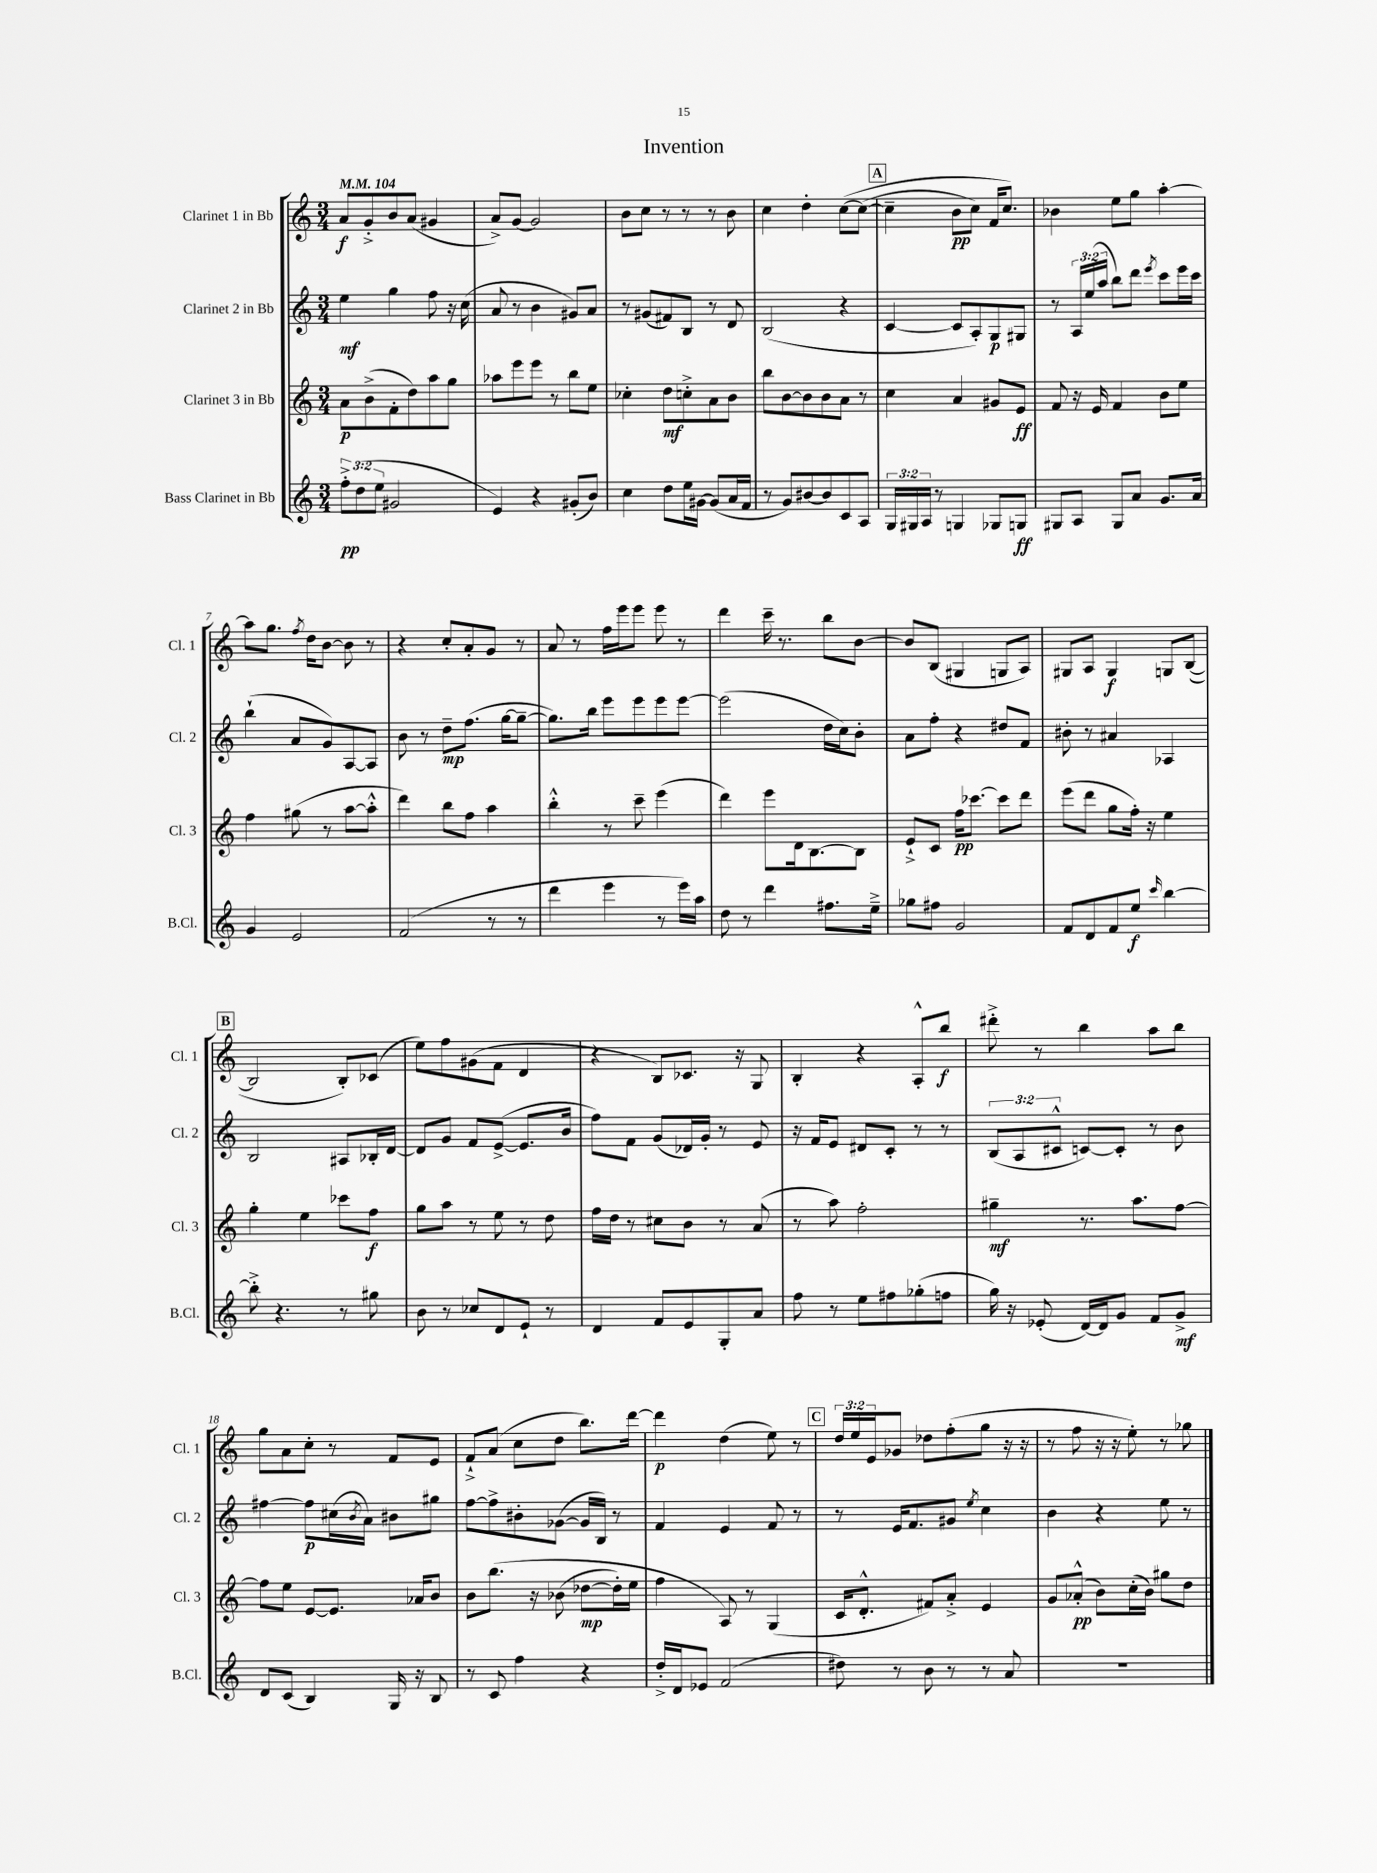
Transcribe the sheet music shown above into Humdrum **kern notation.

**kern	**kern	**kern	**kern
*staff4	*staff3	*staff2	*staff1
*clefG2	*clefG2	*clefG2	*clefG2
*k[]	*k[]	*k[]	*k[]
*M3/4	*M3/4	*M3/4	*M3/4
*MM104	*MM104	*MM104	*MM104
12ff'^\L	8a\L	4ee\	8a/L
(12dd\	.	.	.
.	(8b^\	.	8g'^/
12ee\J	.	.	.
2g#/	8f'\	4gg\	8b/
.	8dd\)	.	(8a/J
.	8aa\	8ff\	4g#/
.	8gg\J	16r	.
.	.	(16cc\	.
=	=	=	=
4e/)	8aa-\L	8a/	8a^/L)
.	8eee\	8r	[8g/J
4r	8eee\J	4b\	2g/]
.	8r	.	.
(8g#'/L	8bb\L	8g#/L)	.
8b/J)	8ee\J	8a/J	.
=	=	=	=
4cc\	4cc-'\	8r	8b\L
.	.	(8g#/L	8cc\J
8dd\L	8dd\L	8f#/)	8r
16ee\L	8cc'^\	8B/J	8r
[16g#\JJ	.	.	.
(8g#/]L	8a\	8r	8r
16a/L	8b\J	8d/	8b\
16f/JJ	.	.	.
=	=	=	=
8r	8bb\L	(2B/	4cc\
8g/L)	[8b\	.	.
[8b#/	8b\]	.	4dd'\
8b#/]	8b\	.	.
8c/	8a\J	4r	&([8cc\L
8A/J	8r	.	(8cc\_J
=	=	=	=
24G/LL	4cc\	[4c/	4cc~\]
24G#/	.	.	.
24A/JJ	.	.	.
8r	.	.	.
4G/	4a/	8c/]L	8b\L
.	.	8A'/)	8cc\J)
8G-/L	8g#/L	8G/	16f/LK
.	.	.	8.cc/J&)
8G/J	8e/J	8G#/J	.
=	=	=	=
8G#/L	8f/	8r	4b-\
8A/J	16r	24A/LL	.
.	.	(24ee/	.
.	16e/	.	.
.	.	24aa/JJ	.
8G#/L	4f/	8bb\L)	8ee\L
8a/J	.	8ddd\J	8gg\J
.	.	8qeee/	.
8.g/L	8b\L	8ccc\L	[4aa'\
.	8ee\J	16eee\L	.
16a/Jk	.	16ccc\JJ	.
=	=	=	=
4g/	4ff\	(4bb`\	8aa\]L
.	.	.	8.gg\J
2e/	(8gg#\	8a/L	.
.	.	.	8qff/
.	.	.	16dd\LK
.	8r	8g/)	[8b\J
.	[8aa\L	[8A/	8b\]
.	8aa'^^\]J	8A/]J	8r
=	=	=	=
(2f/	4ddd\)	8b\	4r
.	.	8r	.
.	8bb\L	8dd~\L	8cc'/L
.	8ff\J	(8.ff\J	8a'/
8r	4aa\	.	8g/J
.	.	[16gg\LK	.
8r	.	8gg~\_J	8r
=	=	=	=
4ddd\	4bb'^^\	8.gg\]L)	8a/
.	.	.	8r
.	.	16bb\Jk	.
4eee\	8r	8eee\L	16ff\LL
.	.	.	16eee\J
.	8ccc~\	8eee\	8eee\J
8r	(4eee\	8eee\	8eee\
16eee\LL)	.	[8eee\J	8r
16aa\JJ	.	.	.
=	=	=	=
8dd\	4ddd\)	(2eee\]	4ddd\
8r	.	.	.
4ddd\	8eee\L	.	16ccc~\
.	.	.	8.r
.	16d\k	.	.
.	[8.B\	.	.
8.ff#\L	.	16dd\LL	8bb\L
.	.	16cc\J)	.
.	8B\]J	8b'\J	[8b\J
16ee~^\Jk	.	.	.
=	=	=	=
8gg-\L	8e`^/L	8a\L	8b/]L
8ff#\J	8c/J	8ff'\J	(8B/J
2g/	16ff\LK	4r	4G#/
.	[8.ccc-\J	.	.
.	8ccc-\]L	8dd#/L	8G/L
.	8ddd\J	8f/J	8A/J)
=	=	=	=
8f/L	(8eee\L	8b#'\	8G#/L
8d/	8ddd\J	8r	8A/J
8f/	8gg\L	4a#/	4G#/
8ee/J	16ff'\Jk)	.	.
.	16r	.	.
16qqccc/	.	.	.
[4bb\	4ee\	4A-/	8G/L
.	.	.	([8B/J
=	=	=	=
8bb'^\]	4gg'\	2B/	2B/]
4.r	.	.	.
.	4ee\	.	.
8r	8ccc-\L	8A#/L	8B'/L)
8gg#\	8ff\J	16B-'/L	(8c-/J
.	.	[16d/JJ	.
=	=	=	=
8b\	8gg\L	8d/]L	8ee\L)
8r	8aa\J	8g/J	8ff\
8cc-/L	8r	8f/L	(8g#\
8d/	8ee\	([8e^/J	8f\J
8e`/J	8r	8.e/]L	4d/
8r	8dd\	.	.
.	.	16b/Jk	.
=	=	=	=
4d/	16ff\LL	8ff\L)	4r
.	16dd\JJ	.	.
.	8r	8f\J	.
8f/L	8cc#\L	(8g/L	8B/L)
8e/	8b\J	16d-/L)	8.c-/J
.	.	16g'/JJ	.
8G'/	8r	8r	.
.	.	.	16r
8a/J	(8a/	8e/	8G/
=	=	=	=
8ff\	8r	16r	4B'/
.	.	16f/LK	.
8r	8aa\)	8e/J	.
8ee\L	2ff'\	8d#/L	4r
8ff#\	.	8c'/J	.
(8gg-'\	.	8r	8A'^^/L
8ff\J	.	8r	8bb/J
=	=	=	=
16gg\)	4gg#~\	(12B/L	8ddd#'^\
16r	.	.	.
.	.	12A/	.
(8e-'/	.	.	8r
.	.	12c#^^/J	.
[16d/LL)	8.r	[8c/L)	4bb\
16d/]J	.	.	.
8g/J	.	8c'/]J	.
.	8.aa\L	.	.
8f/L	.	8r	8aa\L
8g^/J	[8ff\J	8b\	8bb\J
=	=	=	=
8d/L	8ff\]L	[4ff#\	8gg\L
(8c/J	8ee\J	.	8a\
4B/)	[8e/L	8ff#\]L	8cc'\J
.	8.e/]J	(16cc#\L	8r
.	.	8qb/	.
.	.	16a\JJ)	.
16G/	.	8b#\L	8f/L
16r	16a-/LK	.	.
8B/	8b/J	8gg#\J	8e/J
=	=	=	=
8r	8b\L	[8ff\L	8f`^/L
8c/	&(8.bb\J	8ff^\]	(8a/J
4ff\	.	8b#'\	8cc\L
.	16r	.	.
.	(8b-\	([8g-\J	8dd\J
4r	[8dd-\L	16g-/]LL	8.bb\L)
.	.	16B/JJ)	.
.	16dd-'\]L)	8r	.
.	16ee\JJ	.	[16ddd\Jk
=	=	=	=
16dd'^/LL	4ff\	4f/	4ddd\]
16d/J	.	.	.
8e-/J	.	.	.
(2f/	8A/&)	4e/	(4dd\
.	8r	.	.
.	(4G/	8f/	8ee\)
.	.	8r	8r
=	=	=	=
8dd#\)	16c/LK	8r	24dd/LL
.	.	.	24ee/
.	8.d'^^/J	.	.
.	.	.	24e/J
8r	.	16e/LK	8g-/J
.	.	8.f/	.
8b\	8f#/L)	.	8dd-\L
8r	8a'^/J	8g#/J	(8ff'\
.	.	8qee/	.
8r	4e/	4cc\	8gg\J
8a/	.	.	16r
.	.	.	16r
=	=	=	=
2.r	8g/L	4b\	8r
.	(8a-'^^/J	.	8ff\
.	8b\L)	4r	16r
.	.	.	16r
.	(16cc'\L	.	8ee'\)
.	16b\JJ)	.	.
.	8gg#\L	8ee\	8r
.	8dd\J	8r	8gg-\
==	==	==	==
*-	*-	*-	*-
